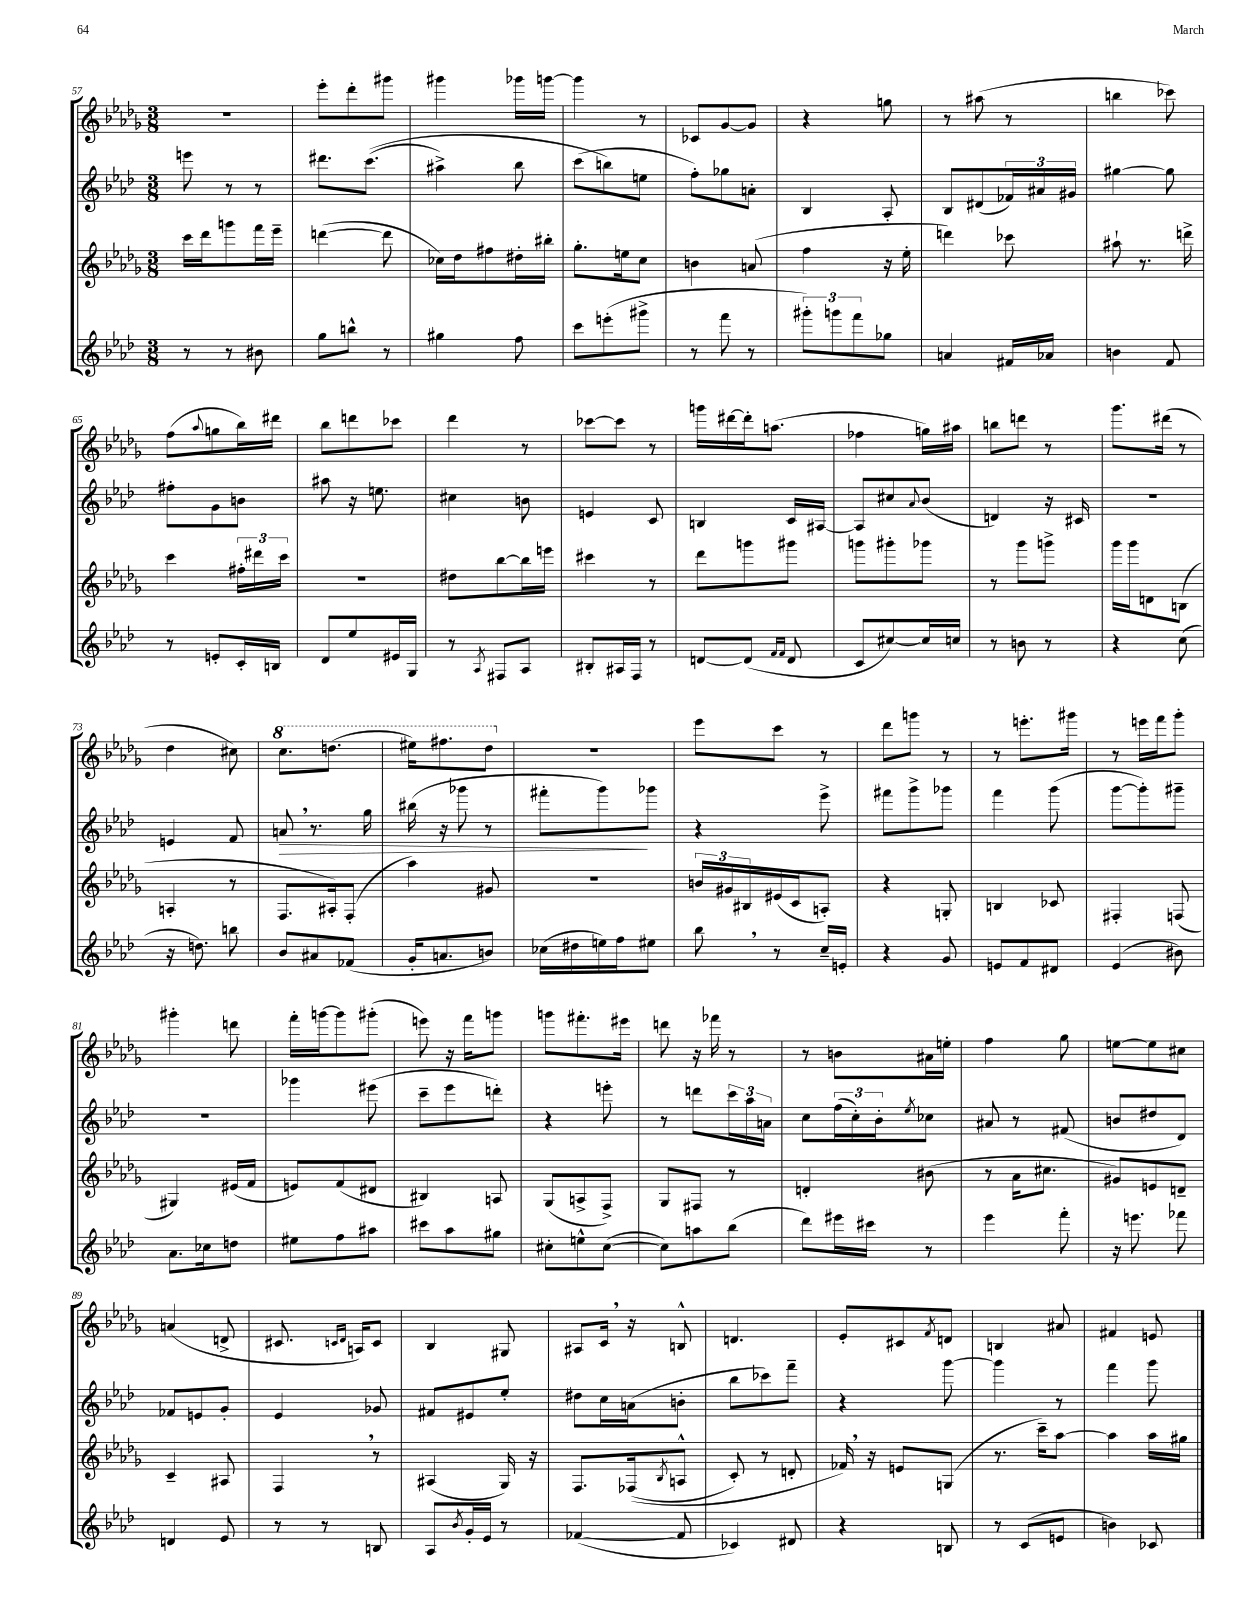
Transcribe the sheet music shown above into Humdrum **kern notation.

**kern	**kern	**kern	**kern
*staff4	*staff3	*staff2	*staff1
*clefG2	*clefG2	*clefG2	*clefG2
*k[b-e-a-d-]	*k[b-e-a-d-g-]	*k[b-e-a-d-]	*k[b-e-a-d-g-]
*M3/8	*M3/8	*M3/8	*M3/8
8r	16ccc	8eee	4.r
.	16ddd-	.	.
8r	8ggg	8r	.
8b#	16fff	8r	.
.	16eee-~	.	.
=	=	=	=
8gg	([4ddd	8.ddd#	8eee-'
8bb^^	.	.	8ddd-'
.	.	&((8.ccc	.
8r	8ddd]	.	8ggg#
=	=	=	=
4gg#	16cc-)	4aa#^)	4ggg#
.	16dd-	.	.
.	8ff#	.	.
8ff	16dd#'	8bb-	16ggg-
.	16bb#'	.	[16ggg
=	=	=	=
8ccc	8.gg-'	(8ccc	4ggg]
(8eee'	.	8bb&)	.
.	16ee	.	.
8ggg#^	8cc	8ee	8r
=	=	=	=
8r	4b	8ff')	8c-
8fff	.	8gg-	[8g-
8r	(8a	8a'	8g-]
=	=	=	=
12ggg#')	4ff	4B-	4r
12ggg	.	.	.
12fff	.	.	.
8gg-	16r	8A-'	8gg
.	16ee-'	.	.
=	=	=	=
4a	4ddd)	8B-	8r
.	.	(8d#	(8aa#
16f#	8ccc-	24f-)	8r
.	.	24a#	.
16a-	.	.	.
.	.	24g#	.
=	=	=	=
4b	8aa#`	[4gg#	4bb
.	8.r	.	.
8f	.	8gg#]	8ccc-)
.	16ddd^	.	.
=	=	=	=
8r	4ccc	8ff#'	(8ff
.	.	.	8qqaa-
8e'	.	8g	8gg
16c'	24ff#'	8b	16bb-)
.	24ddd#	.	.
16B	.	.	16ddd#
.	24ccc	.	.
=	=	=	=
8d-	4.r	8aa#	8bb-
8ee-	.	16r	8ddd
.	.	8.ee	.
16e#	.	.	8ccc-
16G	.	.	.
=	=	=	=
8r	8dd#	4cc#	4ddd-
8qA-	.	.	.
8F#	[8bb-	.	.
8A-	16bb-]	8b	8r
.	16eee	.	.
=	=	=	=
8B#'	4ccc#	4e	[8ccc-
16A#	.	.	8ccc-]
16F	.	.	.
8r	8r	8c	8r
=	=	=	=
[8d	8ddd-	4B	16ggg
.	.	.	[16ddd#
(8d]	8ggg	.	16ddd#']
.	.	.	(8.aa
16qqf	.	.	.
16qqf	.	.	.
8d	8ggg#	16c	.
.	.	[16A#	.
=	=	=	=
8c	8ggg	8A#]	4ff-
[8cc#)	8ggg#'	8cc#	.
.	.	8qqa-	.
16cc#]	8ggg-	(8b-	16gg)
16cc	.	.	16aa#
=	=	=	=
8r	8r	4d)	8bb
8b	8ggg-	.	8ddd
8r	8ggg^	16r	8r
.	.	16c#	.
=	=	=	=
4r	16ggg-	4.r	8.ggg-
.	16ggg-	.	.
.	8d	.	.
.	.	.	(16ddd#
(8cc	(8B	.	8r
=	=	=	=
16r	4A'	4e	4dd-
8.dd)	.	.	.
8bb	8r	8f	8cc#)
=	=	=	=
8b-	8.F	8a	8.ccc
8a#	.	8.r	.
.	16A#')	.	(8.ddd
(8f-	(8F'	.	.
.	.	16gg	.
=	=	=	=
16g'	4aa-)	(16bb#	16eee#)
8.a	.	16r	8.fff#
.	.	8ggg-	.
8b)	8g#	8r	8ddd-
=	=	=	=
(16cc-	4.r	8fff#'	4.r
16dd#	.	.	.
16ee)	.	8ggg)	.
16ff	.	.	.
8ee#	.	8ggg-	.
=	=	=	=
8bb-	24b	4r	8eee-
.	24g#	.	.
.	24B#	.	.
8r	(16e#	.	8ccc
.	16c	.	.
16cc~	8A')	8eee-^	8r
16e'	.	.	.
=	=	=	=
4r	4r	8fff#	8ddd-
.	.	8ggg^	8ggg
8g	8G'	8ggg-	8r
=	=	=	=
8e	4B	4fff	8r
8f	.	.	8.eee'
8d#	8c-	(8ggg	.
.	.	.	16ggg#
=	=	=	=
(4e-	4F#'	[8ggg	8r
.	.	8ggg'])	16eee
.	.	.	16fff
8b#)	(8F	8ggg#~	8ggg-'
=	=	=	=
8.a-	4G#)	4.r	4ggg#'
16cc-	.	.	.
8dd	(16e#	.	8ddd
.	16f	.	.
=	=	=	=
8ee#	8e)	4ggg-	16fff'
.	.	.	[16ggg
8ff	(8f	.	8ggg]
8aa#	8d#	(8eee#	(8ggg#'
=	=	=	=
8ccc#	4B#)	8ccc~	8eee)
8aa-	.	8eee-	16r
.	.	.	16fff
8gg#	8A	8ddd')	8ggg
=	=	=	=
8cc#'	(8G-	4r	8ggg
8ee^^	8A^	.	8.fff#'
([8cc#	8F^)	8eee'	.
.	.	.	16eee#
=	=	=	=
8cc#])	8G-	8r	8ddd
8aa	8F#	8ddd	16r
.	.	.	16fff-
(8bb-	8r	24ccc	8r
.	.	24aa-	.
.	.	24a	.
=	=	=	=
8ddd-)	4d'	8cc	8r
16eee#	.	(24ff	8b
.	.	24cc')	.
16ccc#	.	.	.
.	.	24b-'	.
.	.	8qee-	.
8r	(8b#	8cc-	16a#
.	.	.	16ee'
=	=	=	=
4eee-	8r	8a#	4ff
.	16a-	8r	.
.	8.cc#	.	.
8fff'	.	(8f#	8gg-
=	=	=	=
16r	8g#)	8b	[8ee
8.eee	.	.	.
.	8e	8dd#	8ee]
8fff-	8d~	8d-)	8cc#
=	=	=	=
4d	4c~	8f-	(4a
.	.	8e	.
8e-	8A#	8g'	8d^
=	=	=	=
8r	4F	4e-	8.c#
8r	.	.	.
.	.	.	16qqc
.	.	.	16qqd-
.	.	.	16A)
8B	8r	8g-	8c
=	=	=	=
8A-	(4A#	8f#	4B-
8qb-	.	.	.
16g'	.	8e#	.
16e-	.	.	.
8r	16G-)	8ee-'	8G#
.	16r	.	.
=	=	=	=
([4f-	8.F	8dd#	8A#
.	.	16cc	16c
.	&((16F-	(16a	16r
.	8qB-	.	.
8f-]	8A^^	8b'	8B^^
=	=	=	=
4c-)	8c')	8bb-	4.d
.	8r	8ccc-)	.
8d#	8d'	8fff~	.
=	=	=	=
4r	16f-&)	4r	8e-'
.	16r	.	.
.	8e	.	8c#
.	.	.	8qf
8B	(8G	[8ggg	8d
=	=	=	=
8r	8.r	4ggg]	4B
(8c	.	.	.
.	16ccc~)	.	.
8e	[8aa-	8r	8a#
=	=	=	=
4b)	4aa-]	4fff	4f#
8c-	16aa-	8ggg	8e
.	16gg#	.	.
==	==	==	==
*-	*-	*-	*-
